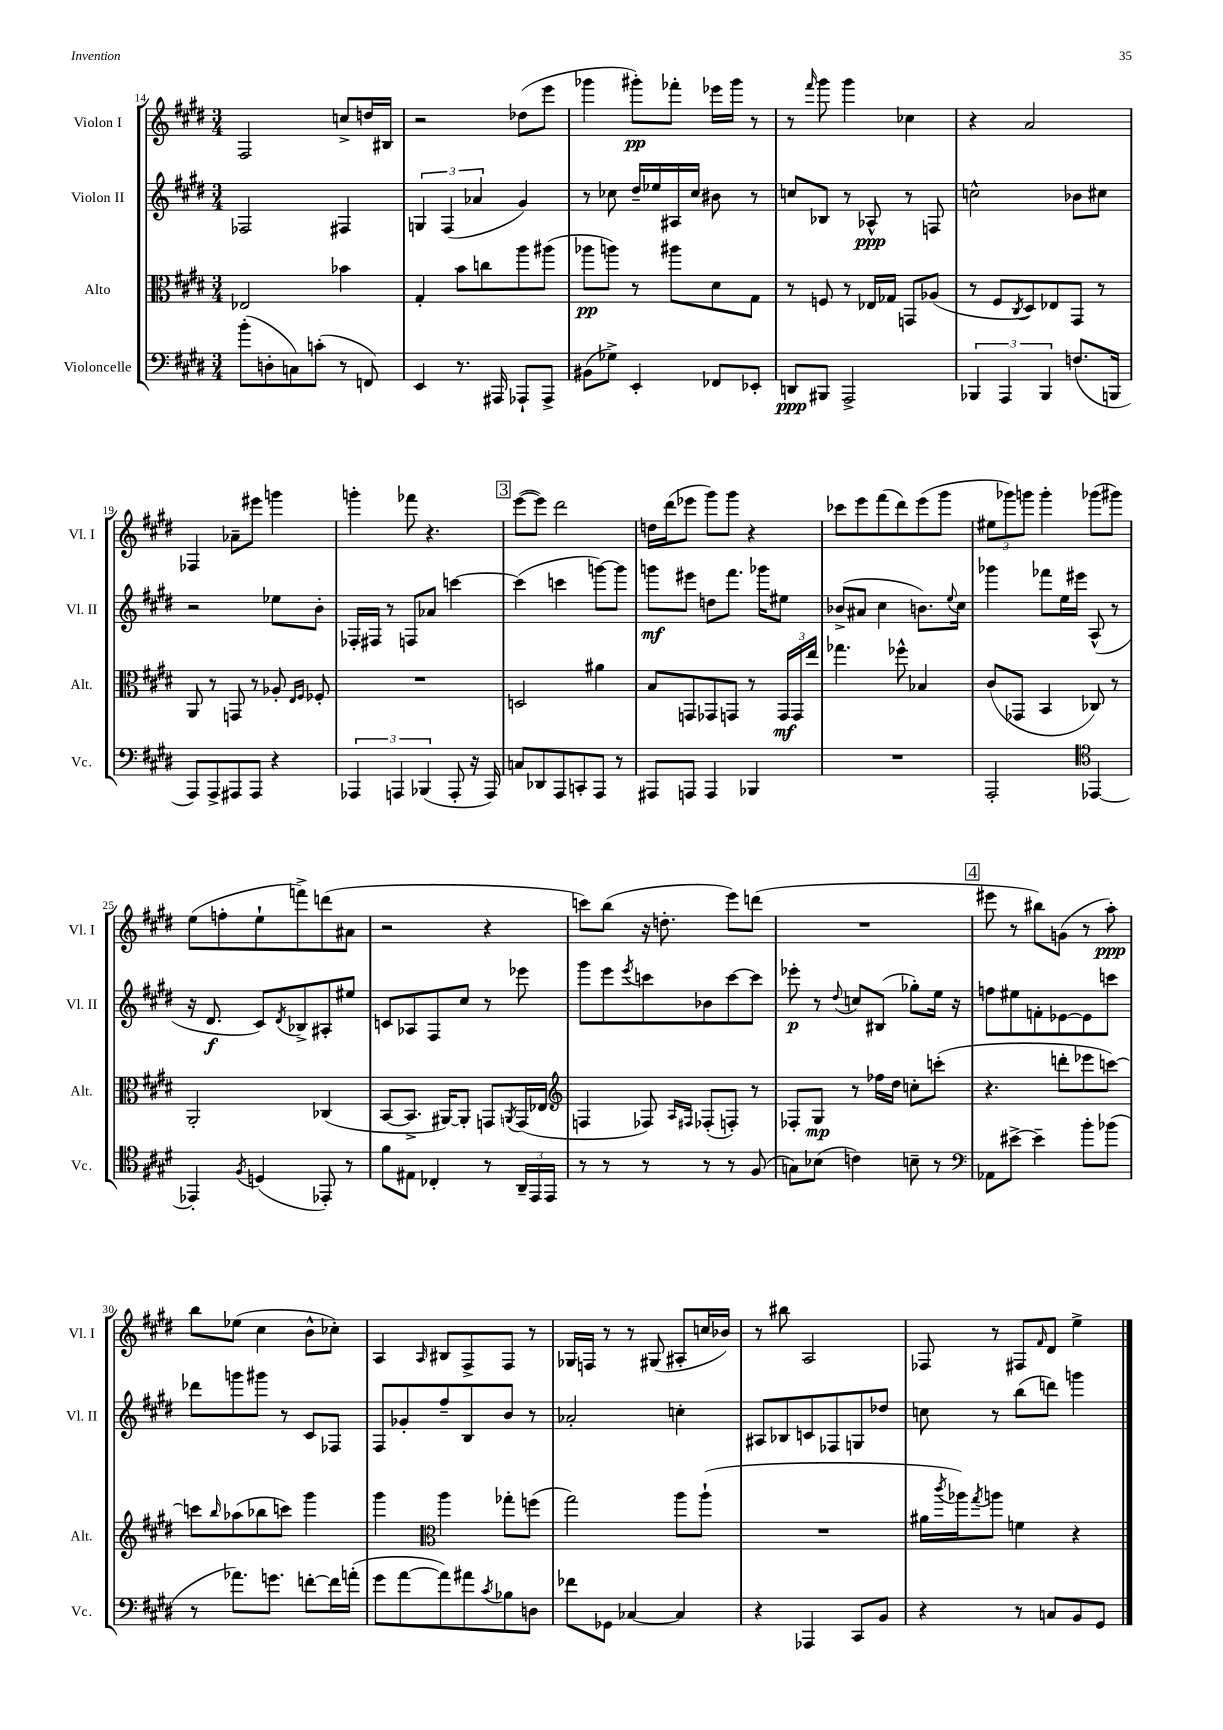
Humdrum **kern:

**kern	**kern	**kern	**kern
*staff4	*staff3	*staff2	*staff1
*clefF4	*clefC3	*clefG2	*clefG2
*k[f#c#g#d#]	*k[f#c#g#d#]	*k[f#c#g#d#]	*k[f#c#g#d#]
*M3/4	*M3/4	*M3/4	*M3/4
(8b'\L	2E-/	2F-/	2F#/
8D'\	.	.	.
8C\)	.	.	.
(8c'\J	.	.	.
8r	4b-\	4F#/	8cc^/L
8FF/)	.	.	16dd/L
.	.	.	16B#/JJ
=	=	=	=
4EE/	4G#'/	6G/	2r
.	.	(6F#/	.
8.r	8b\L	.	.
.	.	6a-/	.
.	8cc\	.	.
16AAA#/	.	.	.
8AAA-`/L	8aa\	4g#/)	(8dd-\L
8AAA-^/J	(8aa#\J	.	8eee\J
=	=	=	=
(8BB#\L	8aa-\L	8r	4ggg-\
8G-^\J)	8aa\J)	8cc-\	.
4EE'/	8r	16dd#~/LL	8ggg#'\L)
.	.	16ee-/	.
.	8aa#\L	16A#/	8fff-'\J
.	.	16cc-/JJ	.
8FF-/L	8d#\	8b#\	16eee-\LL
.	.	.	16ggg#\JJ
8EE-'/J	8G#\J	8r	8r
=	=	=	=
8DD/L	8r	8cc/L	8r
.	.	.	16qqfff#/
8BBB#/J	8F/	8B-/J	8ggg#\
2AAA^/	8r	8r	4ggg#\
.	16E-/LL	8A-^^/	.
.	16G-/JJ	.	.
.	8GG/L	8r	4cc-\
.	(8A-/J	8F/	.
=	=	=	=
6BBB-/	8r	2cc^^\	4r
.	8F#/L	.	.
6AAA/	.	.	.
.	8qC#/	.	.
.	8D#/)	.	2a/
6BBB-/	.	.	.
.	8E-/	.	.
(8.F/L	8GG#/J	8b-\L	.
.	8r	8cc#\J	.
16BBB/Jk	.	.	.
=	=	=	=
8AAA/L)	8AA/	2r	4F-/
8AAA^/	8r	.	.
8AAA#/	8GG/	.	8a-~\L
8AAA#/J	8r	.	8eee#\J
4r	8A-'/	8ee-\L	4ggg\
.	16qqE/LL	.	.
.	16qqF#/JJ	.	.
.	8F-'/	8b'\J	.
=	=	=	=
6AAA-/	2.r	16F-'/LL	4ggg'\
.	.	16F#/JJ	.
.	.	8r	.
6AAA/	.	.	.
.	.	8F/L	8fff-\
(6BBB-/	.	.	.
.	.	8a-/J	4.r
8AAA'/	.	[4ccc\	.
16r	.	.	.
16AAA/)	.	.	.
=	=	=	=
8C/L	2D/	(4ccc\]	([8eee\L
8DD-/	.	.	8eee\]J)
8AAA/	.	4ccc\	2ddd#\
8CC'/	.	.	.
8AAA/J	4a#\	[8ggg\L)	.
8r	.	8ggg\]J	.
=	=	=	=
8AAA#/L	8B/L	8ggg\L	16dd\LL
.	.	.	(16ddd#\J
8AAA/J	8GG/	8eee#\J	8eee-\J
4AAA/	8GG-/	8dd\L	8ggg#\L)
.	8GG/J	8.fff#\J	8ggg#\J
4BBB-/	8r	.	4r
.	.	16ggg-\LK	.
.	24GG/LL	8ee#\J	.
.	24GG/	.	.
.	24ee/JJ	.	.
=	=	=	=
2.r	4.gg-\	(8b-^/L	8ccc-\L
.	.	8a#/J	8eee\
.	.	4cc#\	(8fff#\
.	8ff-^^\	.	8ddd#\)
.	4B-/	8.b\L)	(8eee\
.	.	.	8ggg#\J
.	.	8qqee/	.
.	.	16cc#\Jk	.
=	=	=	=
2AAA'/	(8c#/L	4ggg-\	12ee#\L
.	.	.	12ggg-\)
.	8GG-/J	.	.
.	.	.	12ggg\J
.	4BB/	8fff-\L	4ggg'\
.	.	16ee\L	.
.	.	16eee#\JJ	.
*clefC4	*	*	*
[4EE-/	8C-/)	(8A^^/	(8ggg-\L
.	8r	8r	8ggg#\J)
=	=	=	=
4EE-'/]	2AA'/	16r	(8ee\L
.	.	8.d#/	.
.	.	.	8ff'\
8qF#/	.	.	.
(4D/	.	8c#/L)	8ee`\
.	.	8qd#/	.
.	.	8B-^/	8fff^\)
8EE-'/)	(4C-/	8A#'/	(8ddd\
8r	.	8ee#/J	8a#\J
=	=	=	=
8f#\L	[8BB/L	8c/L	2r
8E#\J	8.BB^/]J	8A-/	.
4C-'/	.	8F#/	.
.	[16AA#/LK)	.	.
.	8AA#'/]J	8cc#/J	.
8r	8GG/L	8r	4r
.	8qAA/	.	.
24AA~/LL	(16GG/L	8eee-\	.
24EE/	.	.	.
.	16E-/JJ	.	.
24EE/JJ	.	.	.
=	=	=	=
*	*clefG2	*	*
8r	4F/	8ggg#\L	8ccc\L)
8r	.	8eee\	(8bb\J
.	.	8qeee/	.
8r	8F-/)	8ccc\	16r
.	.	.	8.dd'\
.	16qqA/LL	.	.
.	16qqF#/JJ	.	.
8r	(8F-'/L	8b-\	.
8r	8F'/J)	[8ccc\	8eee\L)
(8F#/	8r	8ccc\]J	(8ddd\J
=	=	=	=
8G\L)	8F-'/L	8eee-'\	2.r
(8B-\J	8G#/J	8r	.
.	.	8qqdd#/	.
4c\)	8r	8cc/L	.
.	16ff-\LL	(8B#/J	.
.	16dd#\JJ	.	.
8B~\	8cc'\L	8gg-'\L)	.
8r	(8ccc'\J	16ee\Jk	.
.	.	16r	.
=	=	=	=
*clefF4	*	*	*
8AA-\L	4.r	8ff\L	8eee#\
[8e#^\J	.	8ee#\	8r
4e#~\]	.	8f'\	8bb#\L)
.	8ddd'\L	[8e-\	(8g\J
8b'\L	8eee-\	8e-\]	8r
(8b-\J	[8ccc\J)	8ccc\J	8aa'\)
=	=	=	=
8r	8ccc\]L	8ddd-\L	8bb\L
.	16qqbb/	.	.
8.a-\L)	(8aa-\	8ggg\	(8ee-\J
.	8bb-\	8ggg#\J	4cc#\
8.g\J	.	.	.
.	8ccc\J)	8r	.
[8f'\L	4ggg#\	8c#/L	8b^^\L
16f\]L	.	8F-/J	8cc-'\J)
(16a'\JJ	.	.	.
=	=	=	=
8g#\L	4ggg#\	8F#/L	4A/
[8a\	.	8g-'/	.
*	*clefC3	*	*
.	.	.	16qqA/
8a\])	4aa\	8ff#~/	8B#/L
8a#\	.	8B/	8F#^/
8qc#/	.	.	.
8B-\	8gg-'\L	8b/J	8F#/J
8D\J	(8ff\J	8r	8r
=	=	=	=
8f-\L	2gg#\)	2a-'/	16G-/LL
.	.	.	16F/JJ
8GG-\J	.	.	8r
[4C-/	.	.	8r
.	.	.	(8G#/
4C-/]	8aa\L	4cc'\	8A#'/L
.	(8aa`\J	.	16cc/L
.	.	.	16b-/JJ)
=	=	=	=
4r	2.r	8A#/L	8r
.	.	8B-/	8bb#\
4AAA-/	.	8c/	2A/
.	.	8F-/	.
8CC#/L	.	8G/	.
8BB/J	.	8dd-/J	.
=	=	=	=
4r	16a#\LL	8cc\	8F-/
.	8qccc#/	.	.
.	16aa-\J)	.	.
.	8qgg#/	.	.
.	8aa\J	8r	8r
8r	4f\	(8bb\L	8F#/L
.	.	.	16qqf#/
8C/L	.	8ddd\J)	8d#/J
8BB/	4r	4ggg\	4ee^\
8GG#/J	.	.	.
==	==	==	==
*-	*-	*-	*-
